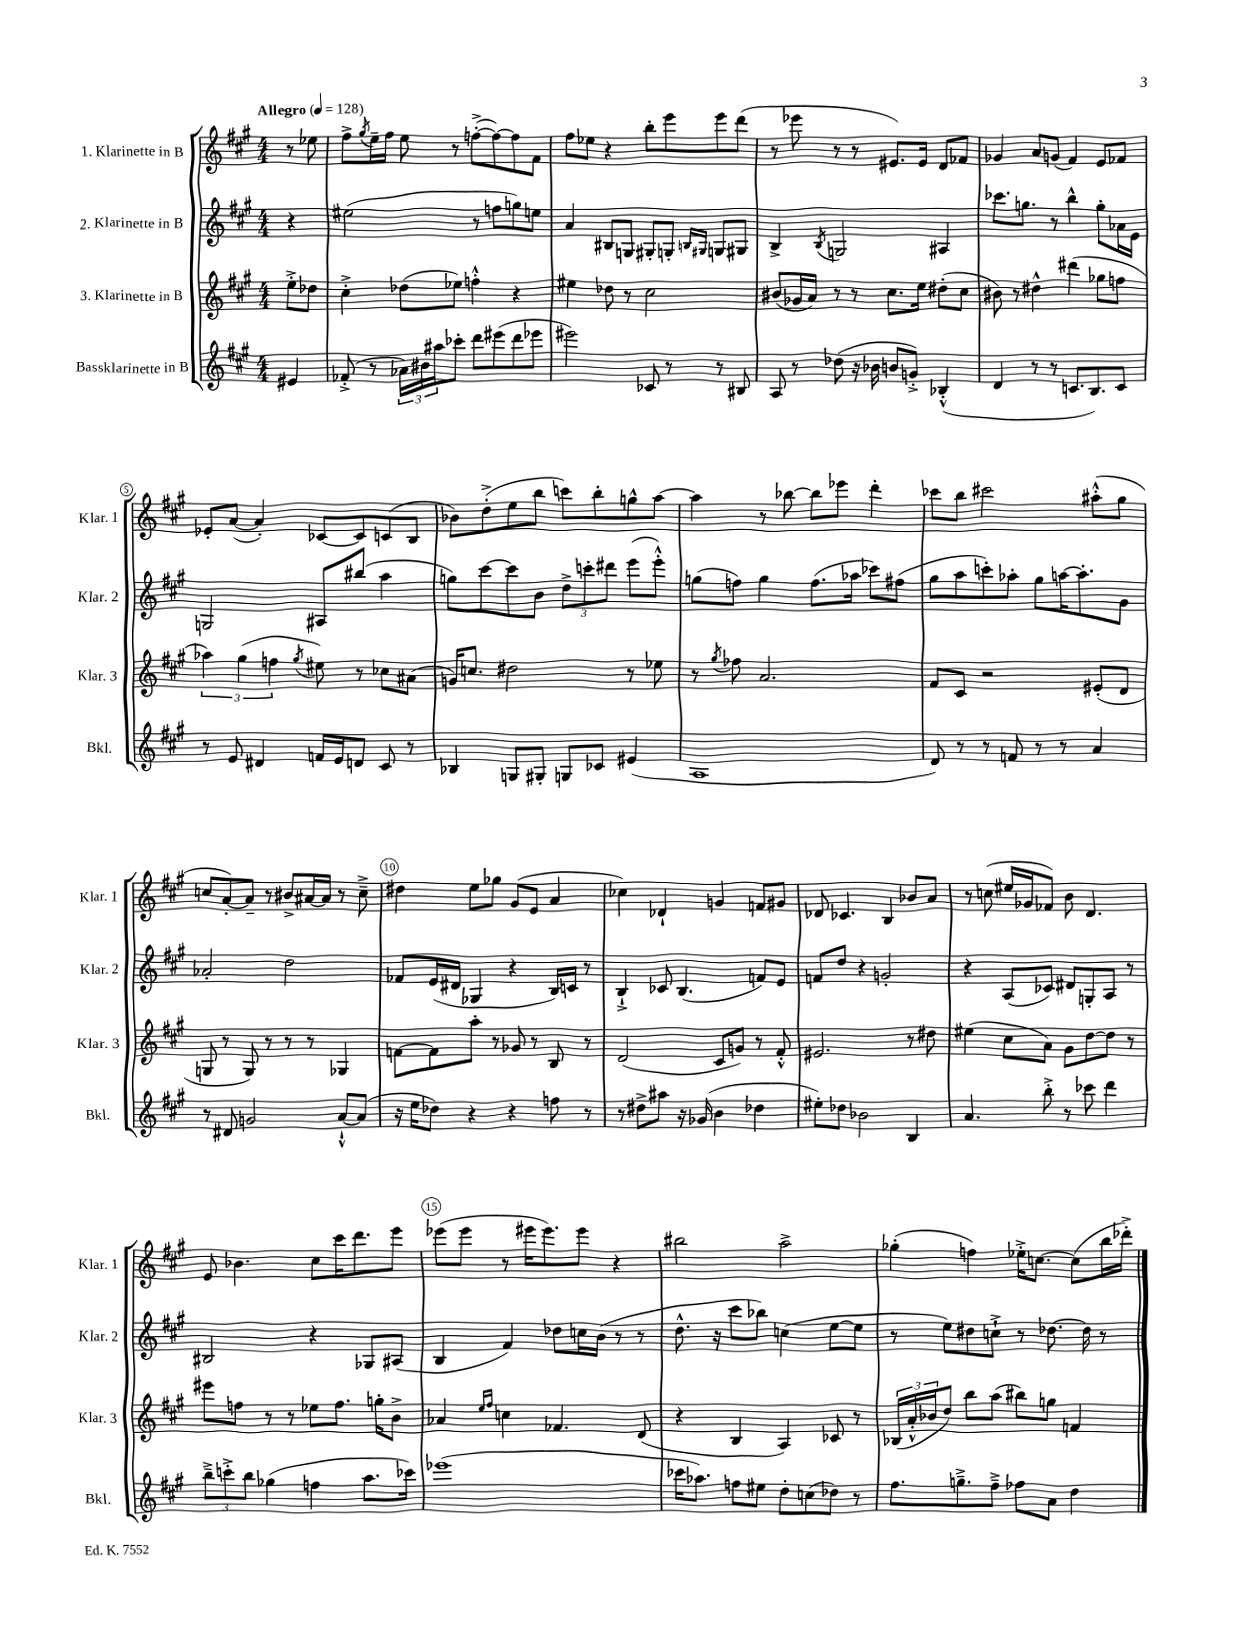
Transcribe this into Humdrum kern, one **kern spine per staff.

**kern	**kern	**kern	**kern
*staff4	*staff3	*staff2	*staff1
*clefG2	*clefG2	*clefG2	*clefG2
*k[f#c#g#]	*k[f#c#g#]	*k[f#c#g#]	*k[f#c#g#]
*M4/4	*M4/4	*M4/4	*M4/4
*MM128	*MM128	*MM128	*MM128
4e#/	8ee'^\L	4r	8r
.	8dd-\J	.	8ee-\
=	=	=	=
(8f-'^/	4cc#'^\	(2ee#\	8ff#^\L
.	.	.	8qgg#/
8r	.	.	16ee~\L
.	.	.	16ff#\JJ
24a-\LL)	(8dd-\L	.	8ee\
24b#\	.	.	.
24aa#\J	.	.	.
8ccc-'\J	8ee-\J)	.	8r
8ddd\L	4ff'^^\	8r	([8ff'^\L
(8eee#\	.	8ff\L	8ff\_)
8ddd\	4r	8gg\)	8ff\]
8eee-\J	.	8ee\J	8f#\J
=	=	=	=
2eee#\)	4ee#\	4a/	8ff#\L
.	.	.	8ee-\J
.	8dd-\	8B#/L	4r
.	8r	8G/J	.
8c-/	2cc#\	8G#'/L	8bb'\L
8r	.	8G'/J	8eee\
.	.	16qqB/LL	.
.	.	16qqG#/JJ	.
8r	.	8G/L	8eee\
8B#/	.	8G#/J	(8ddd\J
=	=	=	=
8A/	(8b#/L	4B^/	8r
8r	16g-/L	.	8eee-\
.	16a/JJ)	.	.
.	.	8qB/	.
(8dd-\	8r	2G/	8r
16r	8r	.	8r
16b-\	.	.	.
8b/L	8.cc#\L	.	8.e#/L)
8g'^/J)	.	.	.
.	16ee\Jk	.	16e#/Jk
(4B-'^^/	(8dd#'\L	4A#/	8d/L
.	8cc#\J	.	8f-/J
=	=	=	=
4d/	8b#\)	8.ccc-\L	4g-/
.	8r	.	.
.	.	8.gg\J	.
8r	4dd#^^\	.	8a/L
8r	.	8r	(8g/J
8.c/L	(4ddd#\	4bb^^\	4f#/)
8.B/)	.	.	.
.	8gg-\L	8gg'\L	8e/L
8c/J	8ff\J	16a-\L	8f-/J
.	.	16e\JJ	.
=	=	=	=
8r	6aa-\)	2G/	8e-'/L
8e/	.	.	([8a/J
.	(6gg#\	.	.
4d#/	.	.	4a'/])
.	6ff\	.	.
.	8qgg#/	.	.
16f/LL	8ee#\)	8A#/L	[8c-/L
16e/J	.	.	.
8d/J	8r	(8bb#/J	8c-/]
8c#/	8cc-\L	4aa\	(8c/
8r	(8a#\J	.	8B/J
=	=	=	=
4B-/	16g/LK)	8gg\L)	8b-\L)
.	8.cc/J	.	.
.	.	[8ccc#\	(8dd'^\
8G/L	2dd#\	8ccc#\]	8ee\
8G#'/J	.	8b\J	8bb\J
8G/L	.	12dd^\L	8ccc\L)
.	.	12ccc'\	.
8c-/J	.	.	8bb'\
.	.	12ddd#\J	.
(4e#/	8r	(8eee\L	8gg^^\
.	8ee-\	8eee'^^\J)	[8aa\J
=	=	=	=
1A	8r	(8gg\L	4aa\]
.	8qgg#/	.	.
.	8ff-\	8ff\J)	.
.	2.a/	4gg\	8r
.	.	.	[8bb-\
.	.	(8.ff\L	8bb-\]L
.	.	.	8eee-\J
.	.	16aa-\Jk	.
.	.	8ccc-\L)	4ddd'\
.	.	(8ff#\J	.
=	=	=	=
8d/)	8f#/L	8gg#\L	8ccc-\L
8r	8c#/J	8aa\	8bb\J
8r	2r	8ccc'\)	2ccc#\
8f/	.	8aa-'\J	.
8r	.	8gg#\L	.
8r	.	[16aa\K	.
.	.	8.aa'\]	.
4a/	(8e#'/L	.	(8aa#'^^\L
.	8d/J	8g#\J	8gg#\J
=	=	=	=
8r	8G/	2a-'/	8cc/L
8d#/	8r	.	[8a'/)
2g/	8G/)	.	8a~/]J
.	8r	.	8r
.	8r	2dd\	8b#^/L
.	8r	.	[16a#/L
.	.	.	16a#/]JJ
[8a`^^/L	4G-/	.	8r
(8a/]J	.	.	8cc~^\
=	=	=	=
16r	[8f\L	8f-/L	4dd#\
16ee\LK	.	.	.
8dd-\J)	8f\]	(16e/L	.
.	.	16d#/JJ	.
4r	8aa'\J	4G-/	8ee\L
.	8r	.	8gg-\J
4r	8g-/	4r	(8g#/L
.	8r	.	8e/J
8ff\	8B/	16B/LL)	4a/
.	.	16c/JJ	.
8r	8r	8r	.
=	=	=	=
8r	(2d/	4B`^/	4cc-\)
8dd#^\L	.	.	.
8aa#\J	.	8c-/	4d-`/
16r	.	(4.B/	.
(16g-/	.	.	.
4b\	8c#/L	.	4g/
.	8g/J)	.	.
4dd-\	8r	8f/L)	8f/L
.	8f#'^^/	8e/J	8g#/J
=	=	=	=
8ee#'\L)	2.e#/	8f/L	8d-/
8dd-\J	.	8dd/J	4.c-/
2b-\	.	4r	.
.	.	2g'/	4B/
4B/	8r	.	8b-/L
.	8dd#\	.	8a/J
=	=	=	=
4.a/	(4ee#\	4r	8r
.	.	.	(8cc\
.	8cc#\L	(8A/L	16ee#/LL
.	.	.	16g-/J
8bb'^\	8a\J)	8c-/J)	8f-/J)
8r	8g#\L	8d#/L	8b\
8ccc-\	[8dd\	8G'/	4.d/
4ddd\	8dd\]J	8A/J	.
.	8r	8r	.
=	=	=	=
12bb~^\L	8eee#\L	2B#/	8e/
12ccc'^\	.	.	.
.	8ff\J	.	4.b-\
12bb\J	.	.	.
(4gg-\	8r	.	.
.	8r	.	.
4ff\	8ee-\L	4r	8cc#\L
.	8.ff\J	.	16ccc#\K
.	.	.	8.ddd\
8.aa\L	.	8G-/L	.
.	16gg'\LK	.	.
.	8b^\J	(8A#/J	8eee\J
16ccc-\Jk)	.	.	.
=	=	=	=
(1eee-	4a-/	4B/	(8eee-\L
.	.	.	8eee-\J
.	16qqee/LL	.	.
.	16qqff#/JJ	.	.
.	4cc\	4f#/)	8r
.	.	.	16eee#\LK
.	.	.	8.eee#\)
.	4.f-/	8dd-\L	.
.	.	16cc\L	8eee#\J
.	.	(16b\JJ	.
.	.	8r	4r
.	(8d/	8r	.
=	=	=	=
16ccc-\LK	4r	8.dd^^\	2bb#\
8.aa-\J)	.	.	.
.	.	16r	.
8ff\L	4B/	8ccc#\L	.
8ee#\J	.	8bb-\J)	.
8dd'\L	4A/)	(4cc\	2aa^\
(8cc\	.	.	.
8dd-\J)	8c-/	[8ee\L	.
8r	8r	8ee\]J	.
=	=	=	=
8.ff#\L	(24B-/LL	8r	(4gg-'\
.	24a'^^/	.	.
.	24b-/J	.	.
.	8dd/J)	8ee\L)	.
8.gg~^\	.	.	.
.	8bb\L	8dd#\	4ff\)
8ff#~^\J	(8aa\J	8cc`^\J	.
8ff-\L	8bb#\L)	8r	16ee-'^\LK
.	.	.	[8.cc\J
8a\J	8gg\J	[8.dd-\	.
4dd\	4f/	.	(8cc\]L
.	.	16dd-\]	.
.	.	8r	16bb\L
.	.	.	16ddd-'^\JJ)
==	==	==	==
*-	*-	*-	*-
